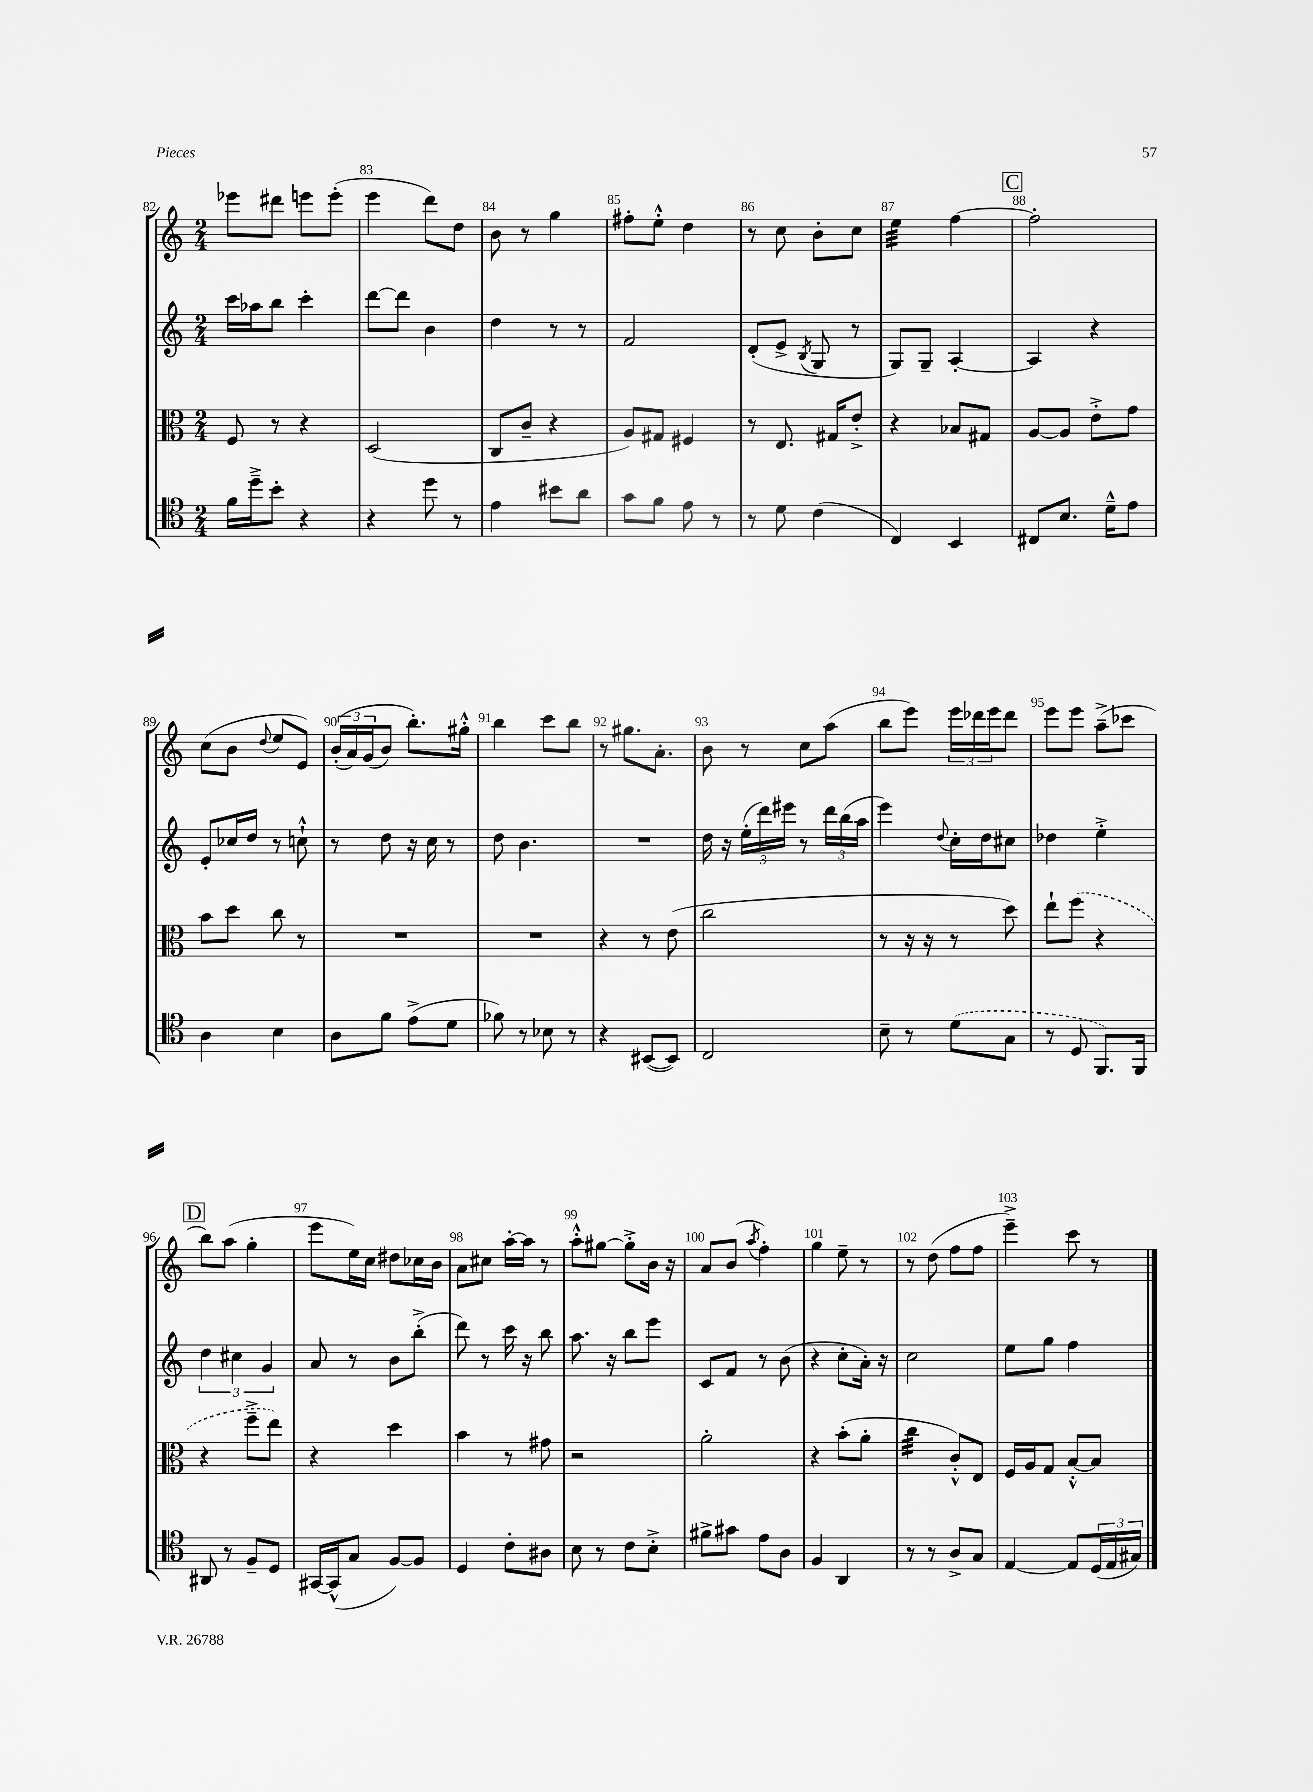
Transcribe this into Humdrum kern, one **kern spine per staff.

**kern	**kern	**kern	**kern
*staff4	*staff3	*staff2	*staff1
*clefC4	*clefC3	*clefG2	*clefG2
*k[]	*k[]	*k[]	*k[]
*M2/4	*M2/4	*M2/4	*M2/4
16f	8F	16ccc	8eee-
16dd~^	.	16aa-	.
8b'	8r	8bb	8ddd#
4r	4r	4ccc'	8eee
.	.	.	(8eee'
=	=	=	=
4r	(2D	[8ddd	4eee
.	.	8ddd]	.
8dd	.	4b	8ddd)
8r	.	.	8dd
=	=	=	=
4e	8C	4dd	8b
.	8c~	.	8r
8b#	4r	8r	4gg
8a	.	8r	.
=	=	=	=
8g	8A)	2f	8ff#'
8f	8G#	.	8ee'^^
8e	4F#	.	4dd
8r	.	.	.
=	=	=	=
8r	8r	(8d'	8r
8d	8.E	8e^	8cc
.	.	8qB	.
(4c	.	8G	8b'
.	16G#	.	.
.	8e'^	8r	8cc
=	=	=	=
4C)	4r	8G)	4ee
.	.	8G~	.
4BB	8B-	[4A'	[4ff
.	8G#	.	.
=	=	=	=
8C#	[8A	4A]	2ff']
8.B	8A]	.	.
.	8e'^	4r	.
16d~^^	.	.	.
8e	8g	.	.
=	=	=	=
4A	8b	8e'	(8cc
.	8dd	16cc-	8b
.	.	16dd	.
.	.	.	8qqdd
4B	8cc	8r	8ee
.	8r	8cc`^^	8e)
=	=	=	=
8A	2r	8r	&((24b'
.	.	.	24a)
.	.	.	(24g
8f	.	8dd	8b)
(8e^	.	16r	8.bb'&)
.	.	16cc	.
8d	.	8r	.
.	.	.	16gg#'^^
=	=	=	=
8f-)	2r	8dd	4bb
8r	.	4.b	.
8B-	.	.	8ccc
8r	.	.	8bb
=	=	=	=
4r	4r	2r	8r
.	.	.	8.gg#
([8BB#	8r	.	.
.	.	.	8.a'
8BB#])	(8e	.	.
=	=	=	=
2C	2cc	16dd	8b
.	.	16r	.
.	.	(24ee'	8r
.	.	24ddd)	.
.	.	24eee#	.
.	.	8r	8cc
.	.	24ddd	(8aa
.	.	(24bb	.
.	.	24aa	.
=	=	=	=
8B~	8r	4eee)	8bb
8r	16r	.	8eee)
.	16r	.	.
.	.	8qqdd	.
(8d	8r	16cc'	24eee
.	.	.	24ddd-
.	.	16dd	.
.	.	.	24eee
8G	8dd)	8cc#	8ddd-
=	=	=	=
8r	8ee`	4dd-	8eee
8D	(8ff	.	8eee
8.FF)	4r	4ee'^	(8aa~^
.	.	.	8ccc-
16FF	.	.	.
=	=	=	=
8AA#	4r	6dd	8bb)
8r	.	.	(8aa
.	.	6cc#	.
8F~	8ff~^	.	4gg'
.	.	6g	.
8D	8ee)	.	.
=	=	=	=
[16GG#	4r	8a	8eee
(16GG#^^]	.	.	.
8G	.	8r	16ee)
.	.	.	16cc
[8F)	4dd	8b	8dd#
8F]	.	(8bb'^	16cc-
.	.	.	16b
=	=	=	=
4D	4b	8ddd)	8a
.	.	8r	8cc#
8c'	8r	16ccc	[16aa'
.	.	16r	16aa]
8A#	8g#	8bb	8r
=	=	=	=
8B	2r	8.aa	8aa'^^
8r	.	.	[8gg#
.	.	16r	.
8c	.	8bb	8gg#'^]
8B'^	.	8eee	16b
.	.	.	16r
=	=	=	=
8f#^	2a'	8c	8a
8g#	.	8f	(8b
.	.	.	8qaa
8e	.	8r	4ff')
8A	.	(8b	.
=	=	=	=
4F	4r	4r	4gg
4AA	(8b'	8cc'	8ee~
.	8a'	16a')	8r
.	.	16r	.
=	=	=	=
8r	4cc	2cc	8r
8r	.	.	(8dd
8A^	8c'^^)	.	8ff
8G	8E	.	8ff
=	=	=	=
[4E	16F	8ee	4eee~^)
.	16A	.	.
.	8G	8gg	.
8E]	[8B'^^	4ff	8ccc
(24D	8B]	.	8r
24E	.	.	.
24G#)	.	.	.
==	==	==	==
*-	*-	*-	*-
